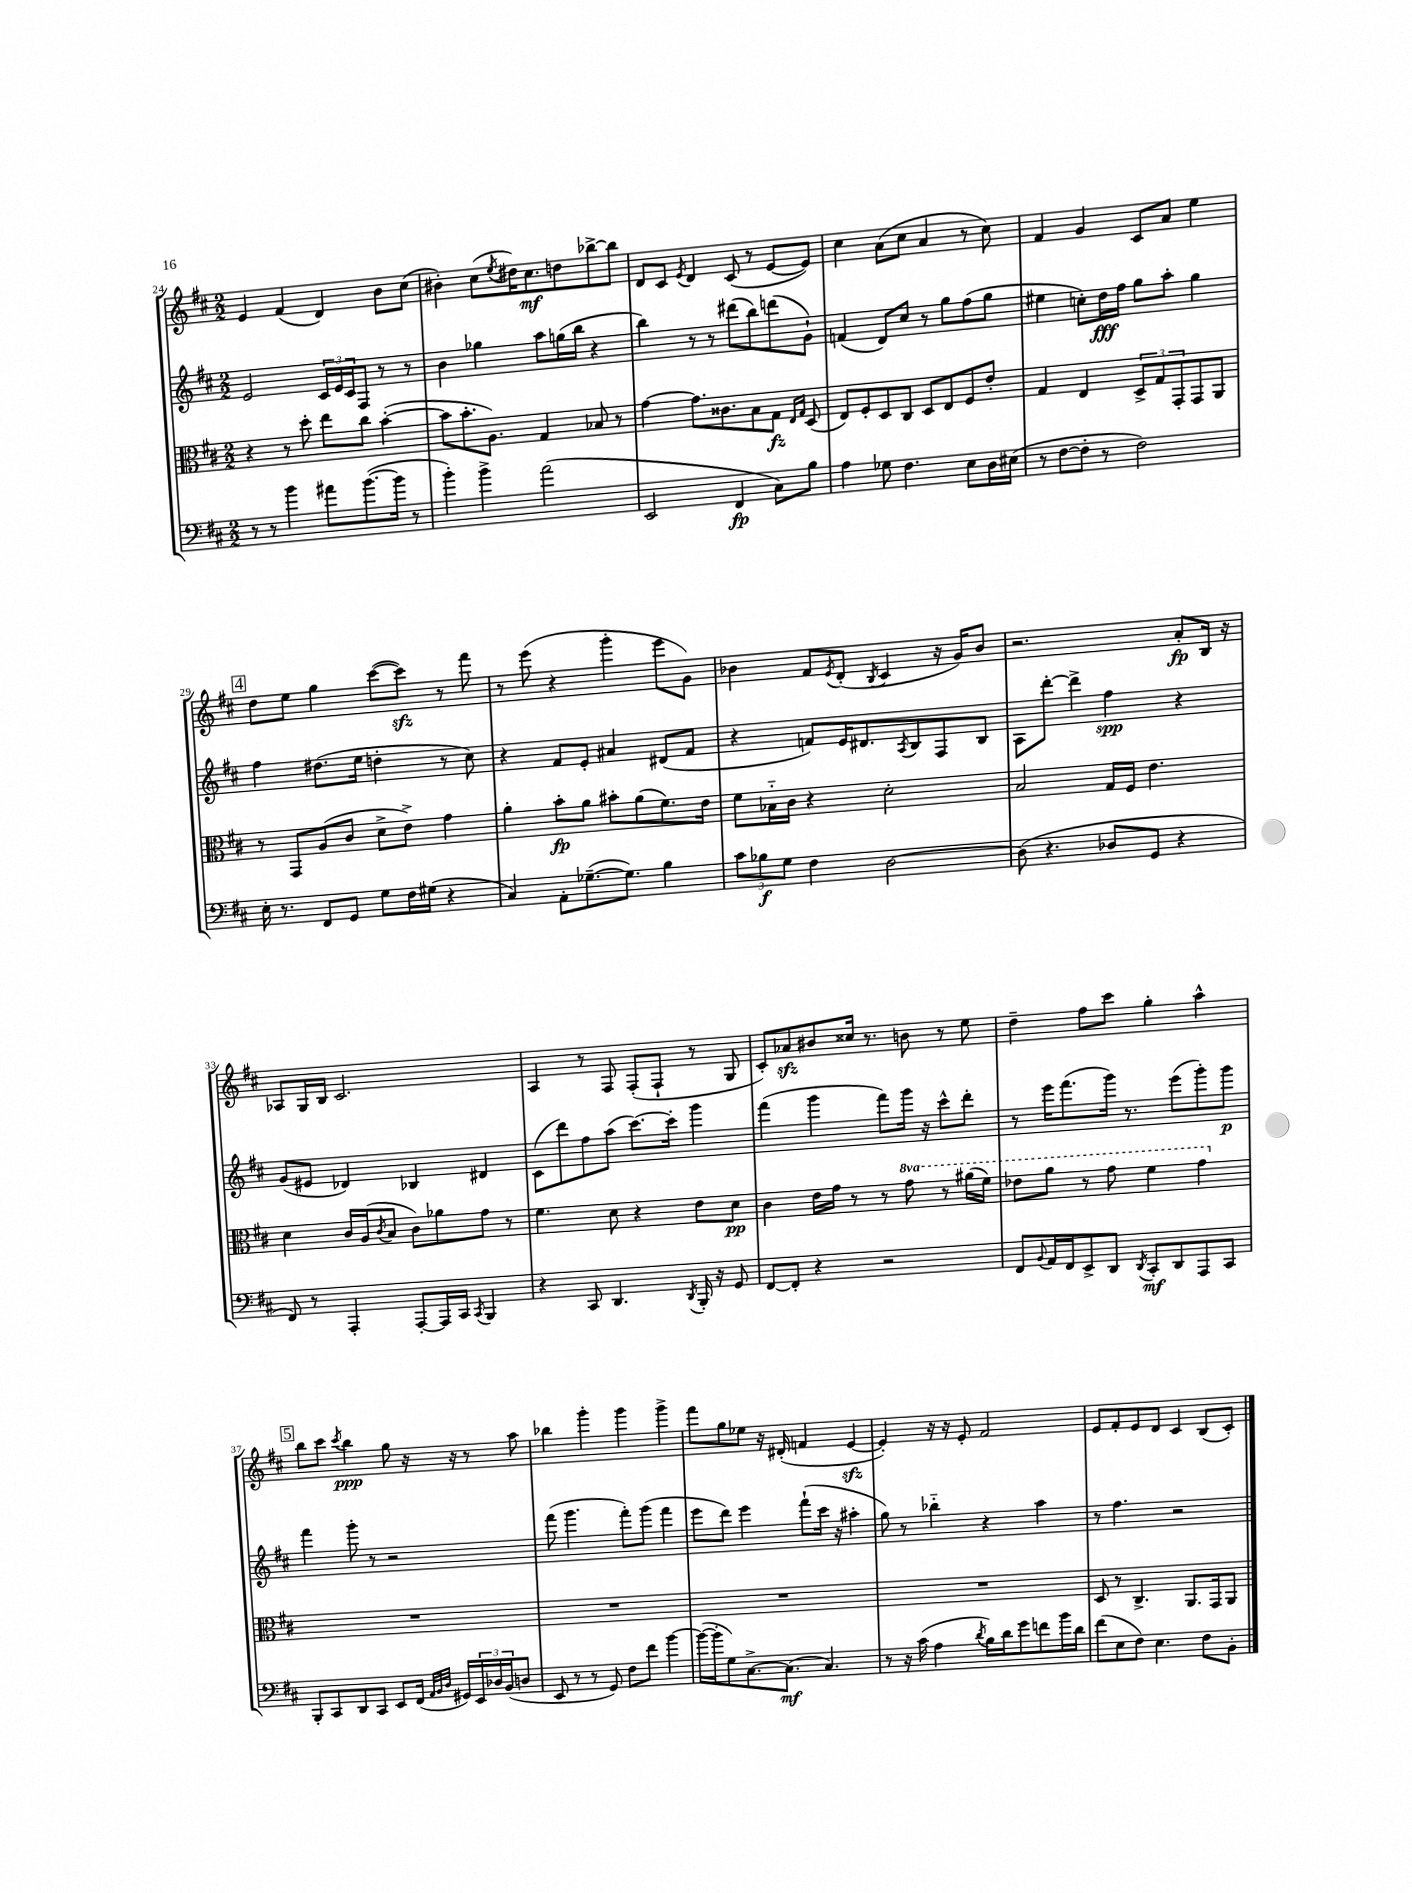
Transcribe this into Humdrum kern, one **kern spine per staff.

**kern	**kern	**kern	**kern
*staff4	*staff3	*staff2	*staff1
*clefF4	*clefC3	*clefG2	*clefG2
*k[f#c#]	*k[f#c#]	*k[f#c#]	*k[f#c#]
*M2/2	*M2/2	*M2/2	*M2/2
8r	4r	2e	4e
8r	.	.	.
4b	8r	.	(4f#
.	8dd'	.	.
8a#	8ee	24c#	4d)
.	.	24e	.
.	.	24c#	.
([8.b	8cc#	8F#	.
.	([4b'	8r	8b
16b]	.	.	.
8r	.	8r	(8cc#
=	=	=	=
4b')	8b]	4b	4b#')
.	8.b'	.	.
4b^	.	4gg-	(8cc#
.	8.A)	.	.
.	.	.	8qee
.	.	.	16dd#)
.	.	.	8.cc#
(2a	4G	8aa	.
.	.	(16gg	8dd
.	.	16bb	.
.	8B-	4r	[8bb-^
.	8r	.	8bb-]
=	=	=	=
2EE	[4g	4bb)	8d
.	.	.	8c#
.	.	.	8qe
.	8.g]	8r	4d
.	.	8r	.
.	8.c##	.	.
4FF#	.	(8ddd#	(8c#
.	8B	8bb)	8r
8C#)	8G	(8ddd	[8e
.	16qqE	.	.
.	16qqG	.	.
8B	(8D	8g`)	8e])
=	=	=	=
4A	8E)	(4f	4cc#
.	8F#'	.	.
8G-	8D	8d)	(8a
4.F#	8C#	8cc#	8cc#
.	8D	8r	4a
.	8E	8gg	.
8E	8F#	(8ff#	8r
16D	8e'	8gg	8cc#)
(16E#	.	.	.
=	=	=	=
8r	4G	4ee#	4f#
[8F#	.	.	.
8F#']	4E	8cc')	4g
8r	.	16dd	.
.	.	16ff#	.
2F#)	12D^	8gg	8c#
.	12G	.	.
.	.	8aa'	8a
.	12GG'	.	.
.	8GG	4gg	4ee
.	8AA	.	.
=	=	=	=
16E'	8r	4ff#	8dd
8.r	.	.	.
.	8GG	.	8ee
8FF#	(8A	(8.dd#	4gg
8GG	8c#	.	.
.	.	16ee	.
8G	8d^	4dd'	([8ccc#
16F#	8e^)	.	8ccc#])
(16G#	.	.	.
4r	4g	8r	8r
.	.	8cc#)	8fff#
=	=	=	=
4C#)	4a'	4r	8r
.	.	.	(8eee
8AA'	8b'	8f#	4r
([8.G-~	8a	8e'	.
.	8b#'	4a#	4ggg'
8.G-])	.	.	.
.	(8a	.	.
4B	8.f#)	(8d#	8eee
.	.	8f#	8g)
.	16e	.	.
=	=	=	=
12c#	8f#	4r	4b-
12B-	.	.	.
.	16B-'~	.	.
12G	.	.	.
.	16c#	.	.
4F#	4r	8f)	8f#
.	.	.	8qe
.	.	16e	(8d'
.	.	8.d#	.
.	.	.	8qB
[2D	2d'	.	4c#
.	.	8qA	.
.	.	8B	.
.	.	8F#	16r
.	.	.	16g)
.	.	8B	8b-
=	=	=	=
(8D]	2B	8A	2.r
4.r	.	[8ddd'	.
.	.	4ddd^]	.
8D-	16G	4ff#	.
.	16F#	.	.
8GG	4.e	.	.
4r	.	4r	8a'
.	.	.	16B
.	.	.	16r
=	=	=	=
8FF#)	4d	(8g	8A-
8r	.	8e#	16G
.	.	.	16B
4AAA'	16c#	4d-)	2.c#
.	(16A	.	.
.	8qc#	.	.
.	8B	.	.
[8AAA'	8c#)	4B-	.
16AAA]	8a-	.	.
16CC#	.	.	.
8qCC#	.	.	.
4BBB	8g	4d#	.
.	8r	.	.
=	=	=	=
4r	4.f#	(8c#	4A
.	.	8ddd)	.
8CC#	.	8ff#	8r
4.DD	8d	(8aa	8F#
.	4r	[8.ccc#)	(8F#'
.	.	.	8F#`
.	.	16ccc#']	.
8qDD	.	.	.
16BBB'	8e	4ggg	8r
16r	.	.	.
8GG	8d	.	8G
=	=	=	=
[8FF#	4c#	(4fff#	8c#')
8FF#']	.	.	8a-
4r	16e	4ggg	8b#
.	16g	.	.
.	8r	.	16cc##
.	.	.	8.r
2r	8r	8fff#)	.
.	8gg	16ggg	8b
.	.	16r	.
.	8r	8ccc#^^	8r
.	(16aa#	8ddd'	8ee
.	16ff#)	.	.
=	=	=	=
8FF#	8ee-	8r	4dd~
8qqBB	.	.	.
16AA	8aa	16eee	.
16FF#	.	(8.fff#	.
8EE^	8r	.	8ff#
8DD	8gg	16ggg)	8ccc#
.	.	8.r	.
8qDD	.	.	.
8CC#'	4ff#	.	4gg'
8DD	.	(8eee	.
8AAA	4gg	8ggg')	4aa^^
8CC#	.	8ggg	.
=	=	=	=
8BBB'	1r	4fff#	8bb
8CC#	.	.	8ccc#
.	.	.	8qccc#
8DD	.	8ggg'	4bb
8CC#	.	8r	.
8EE	.	2r	8gg
(16FF#	.	.	16r
32qqAA	.	.	.
32qqBB	.	.	.
32qqD	.	.	.
16GG#)	.	.	16r
24EE	.	.	8r
24D-	.	.	.
(24BB	.	.	.
8D	.	.	8aa
=	=	=	=
8EE	1r	(8fff#	4bb-
8r	.	4.ggg	.
8r	.	.	4ggg'
8GG)	.	.	.
8F#	.	8fff#')	4ggg
8f#	.	(8ggg	.
[4b	.	4fff#	4ggg^
=	=	=	=
(16b_	1r	8eee	8fff#
16b']	.	.	.
8G)	.	8ddd)	8gg
[8.C#^	.	4eee	8ee-
.	.	.	16r
(8.C#]	.	.	(16d#'
.	.	(8fff#`	4f
4.C#)	.	16ccc#	.
.	.	16r	.
.	.	4aa#'	[4e
=	=	=	=
8r	1r	8gg)	4e'])
16r	.	8r	.
(16c#	.	.	.
4A	.	4bb-'~	16r
.	.	.	16r
.	.	.	8e'
8qd	.	.	.
16B)	.	4r	2f#
16d	.	.	.
8g	.	.	.
8f	.	4aa	.
16b	.	.	.
16d	.	.	.
=	=	=	=
(8f#	8D	8r	8e
8E	8r	4.ff#	8f#'
8F#)	4.C#^	.	8e
4.E	.	.	8d
.	.	2r	4c#
.	8.AA	.	.
8F#	.	.	(8B
.	16GG	.	.
8BB'	8AA	.	8c#')
==	==	==	==
*-	*-	*-	*-
